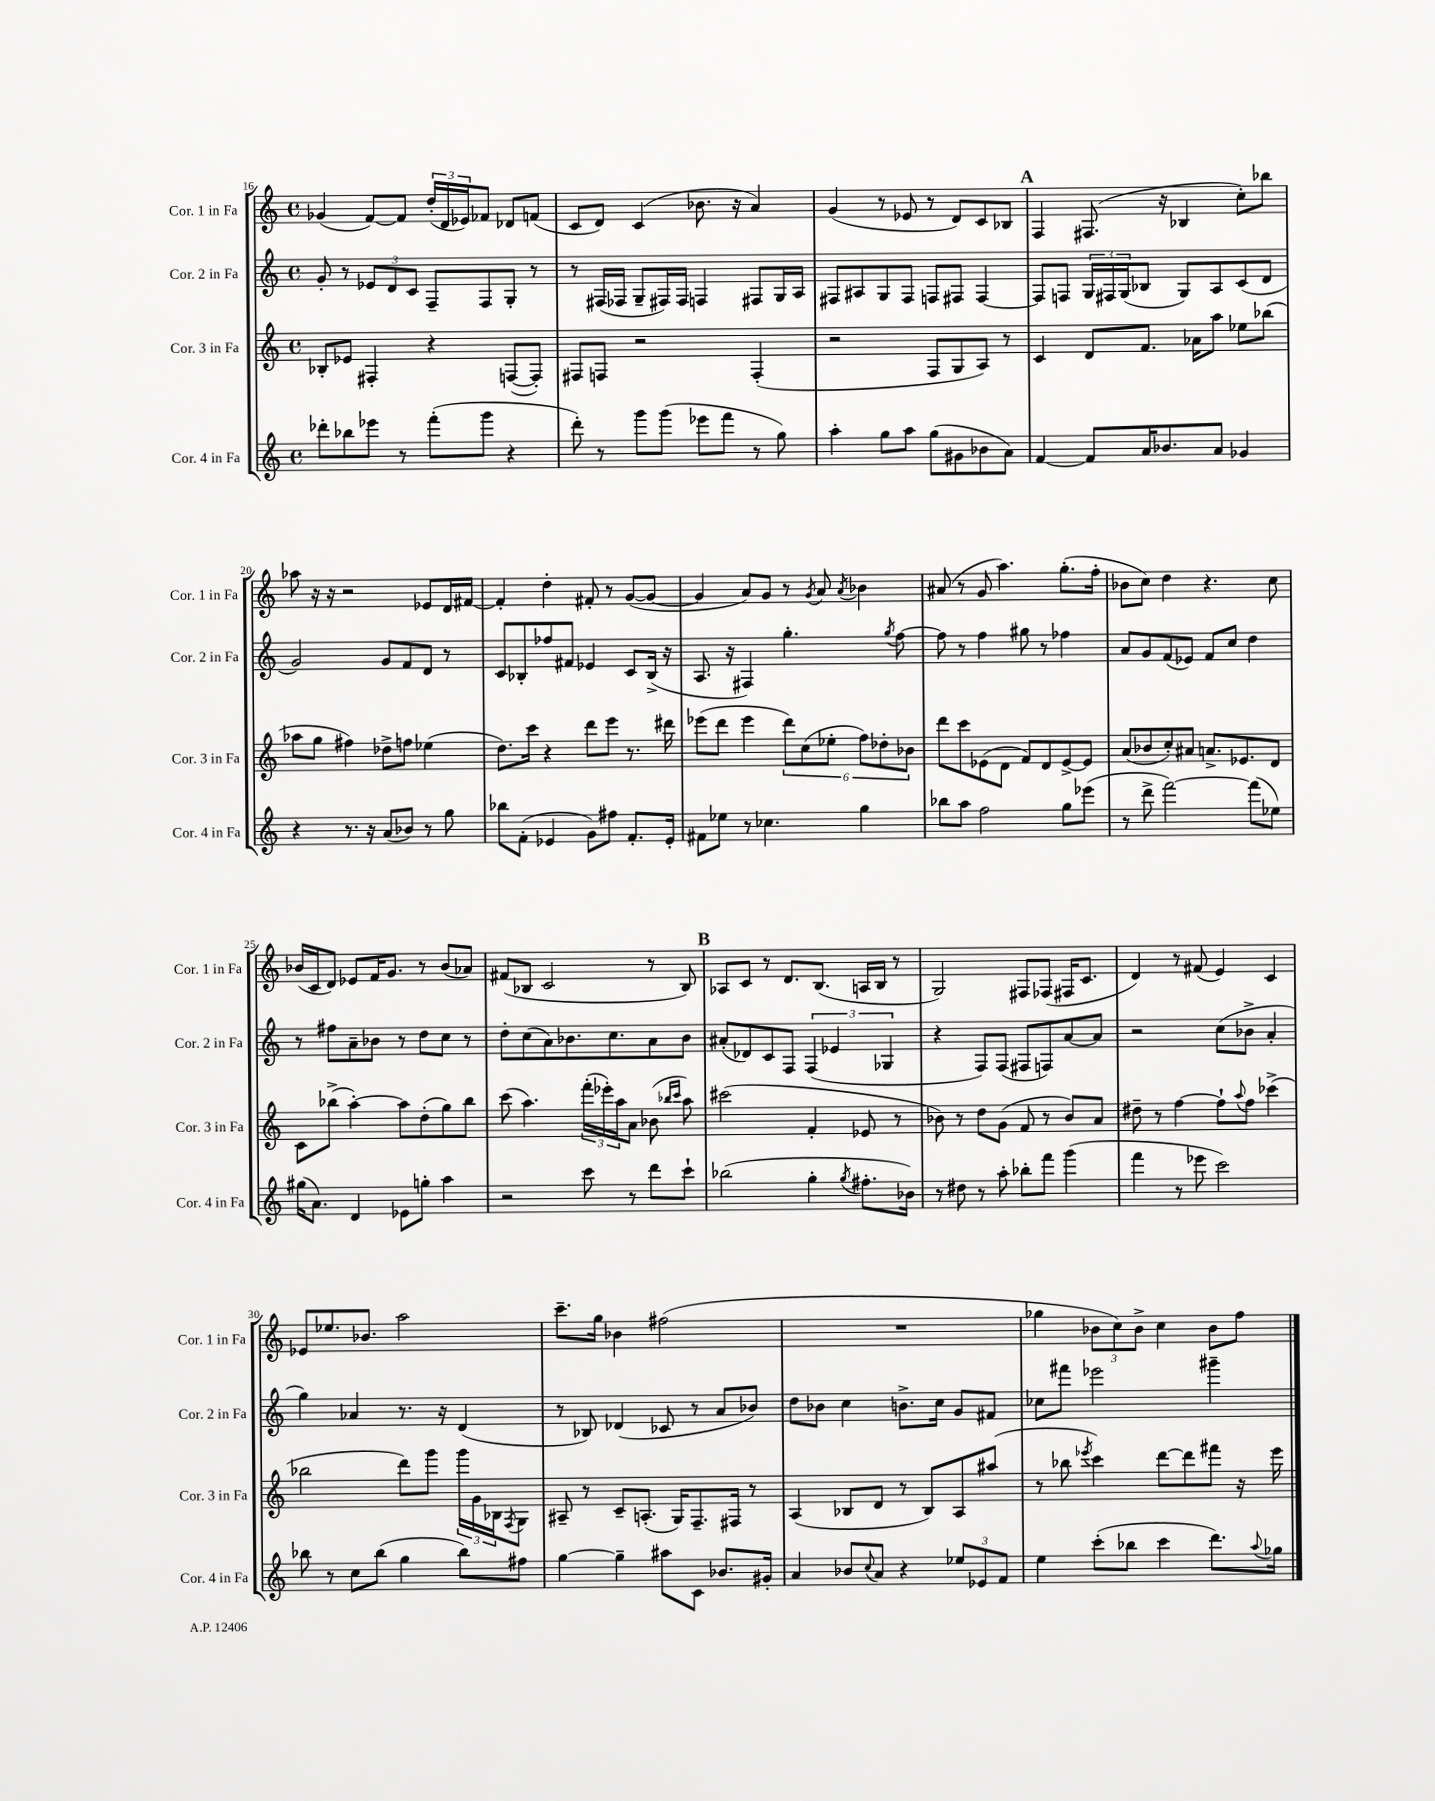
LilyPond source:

<<
\new StaffGroup <<
\new Staff = "s0" \with { instrumentName = "Cor. 1 in Fa" shortInstrumentName = "Cor. 1 in Fa" } {
    \clef treble \key c \major \defaultTimeSignature \time 4/4
    ges'4( f'8~) f'8 \tuplet 3/2 { d''16-.( d'16 ees'16) } fes'8 des'8 f'8( |
    c'8 d'8) c'4( bes'8. r16 a'4) |
    g'4( r8 ees'8 r8 d'8) c'8 bes8 |
    \mark \markup { \bold "A" } f4 fis8.( r16 bes4 c''8-.) bes''8 |
    aes''8 r16 r16 r2 ees'8 d'16 fis'16~ |
    fis'4-. d''4-. fis'8-. r8 g'8~( g'8~ |
    g'4 a'8) g'8 r8 \acciaccatura { g'8 } a'8 \acciaccatura { a'8 } bes'4 |
    ais'8( r8 g'8 a''4.) g''8.-.( f''16-. |
    bes'8 c''8) d''4 r4. c''8 |
    bes'16( c'16 d'8) ees'8 f'16 g'8. r8 bes'8( aes'8) |
    fis'8( bes8 c'2 r8 bes8) |
    \mark \markup { \bold "B" } aes8 c'8 r8 d'8. b8.( a16 b16 r8 |
    g2) fis8 fes8( fis16 c'8. |
    d'4) r8 fis'8( e'4) c'4 |
    ees'8 ees''8. bes'8. a''2 |
    c'''8.-- g''16 bes'4 fis''2( |
    R1 |
    ges''4 \tuplet 3/2 { bes'8 c''8) bes'8-> } c''4 bes'8 f''8 \bar "|." |
}
\new Staff = "s1" \with { instrumentName = "Cor. 2 in Fa" shortInstrumentName = "Cor. 2 in Fa" } {
    \clef treble \key c \major \defaultTimeSignature \time 4/4
    g'8-. r8 \tuplet 3/2 { ees'8 d'8 c'8 } f8-- f8 g8-. r8 |
    r8 fis16( fes16 g8-- fis16) fis16 f4 fis8 g16 a16 |
    fis8 ais8 g8 fis8 f8 fis8 fis4~ |
    \mark \markup { \bold "A" } fis8 f8 \tuplet 3/2 { g16 fis16 g16( } bes8 g8) a8 c'8( d'8 |
    g'2) g'8 f'8 d'8 r8 |
    c'8 bes8-. fes''8 fis'8 ees'4 c'8 bes16->( r16 |
    a8. r16 fis4) g''4.-. \acciaccatura { g''8 } f''8~ |
    f''8 r8 f''4 gis''8 r8 fes''4 |
    a'8 g'8 f'8( ees'8) f'8 c''8 d''4 |
    r8 fis''8 a'8-- bes'8 r8 d''8 c''8 r8 |
    d''8-. c''8( a'8) bes'8. c''8. a'8 bes'8 |
    \mark \markup { \bold "B" } ais'8-.( des'8) c'8 f8 \tuplet 3/2 { f4( ees'4 ges4 } |
    r4 f8) f8( fis8 f8) a'8~ a'8 |
    r2 c''8( bes'8-> a'4-. |
    g''4) aes'4 r8. r16 d'4( |
    r8 bes8) des'4( ces'8 r8 a'8 bes'8) |
    d''8 bes'8 c''4 b'8.-> c''16 g'8 fis'8 |
    ces''8 fis'''8 ees'''2 gis'''4-- \bar "|." |
}
\new Staff = "s2" \with { instrumentName = "Cor. 3 in Fa" shortInstrumentName = "Cor. 3 in Fa" } {
    \clef treble \key c \major \defaultTimeSignature \time 4/4
    bes8-. ees'8 fis4-. r4 f8~( f8-.) |
    fis8 f8 r2 f4-.( |
    r2 f8 g8 a8) r8 |
    \mark \markup { \bold "A" } c'4 d'8 f'8. aes'16 a''8 ees''8 bes''8( |
    aes''8 g''8 fis''4) des''8-> f''8 ees''4( |
    d''8.) c'''16 r4 d'''8 e'''8 r8. dis'''16 |
    ees'''8( d'''8 ees'''4 \tuplet 6/4 { d'''8) c''8( ees''8-. f''8) des''8-. bes'8 } |
    d'''8 c'''8 ees'8( d'8 f'8) d'8 ees'8~-> ees'8 |
    a'8( bes'8 c''8-.) ais'8 a'8.-> ees'8. d'8 |
    c'8 bes''8->( a''4~-.) a''8 d''8-.( g''8) bes''8 |
    c'''8( a''4.) \tuplet 3/2 { f'''16-.( ees'''16-.) a''16 } a'8 bes'8( \grace { bes''16 c'''16 } a''8) |
    \mark \markup { \bold "B" } cis'''2( f'4-. ees'8 r8 |
    bes'8) r8 d''8 g'8( f'8 r8 bes'8) a'8 |
    dis''8-- r8 f''4~ f''8-! \appoggiatura { a''8 } f''8 ces'''4->( |
    bes''2 d'''8) g'''8 \tuplet 3/2 { g'''16 g'16 bes16 } \acciaccatura { f8 } g8 |
    ais8-- r8 c'8-- a8.-.( g16) f8.-- fis16 r8 |
    a4( bes8 d'8 r8 bes8) a8 ais''8( |
    r8 bes''8 \acciaccatura { ees'''8 } c'''4) d'''8~ d'''8 fis'''8 r16 ees'''16 \bar "|." |
}
\new Staff = "s3" \with { instrumentName = "Cor. 4 in Fa" shortInstrumentName = "Cor. 4 in Fa" } {
    \clef treble \key c \major \defaultTimeSignature \time 4/4
    des'''8-. bes''8 ees'''8 r8 f'''8-.( g'''8 r4 |
    d'''8-.) r8 g'''8 g'''8( ees'''8 f'''8 r8 g''8) |
    a''4-. g''8 a''8 g''8( gis'8 bes'8 a'8) |
    \mark \markup { \bold "A" } f'4~ f'8 a'16 bes'8. a'8 ges'4 |
    r4 r8. r16 a'8( bes'8) r8 g''8 |
    bes''8 f'8-.( ees'4 g'8) fis''8 f'8.-. ees'16-. |
    fis'8 ees''8 r8 ces''4. g''4 |
    bes''8 a''8 f''2 g''8 ees'''8( |
    r8 d'''8-> f'''2~) f'''8( ees''8) |
    gis''16( a'8.) d'4 ees'8 g''8-. a''4 |
    r2 c'''8 r8 d'''8 c'''8-! |
    \mark \markup { \bold "B" } bes''2( g''4-. \acciaccatura { g''8 } fis''8.-. bes'16) |
    r8 dis''8 r8 a''8-. bes''8-. f'''8 g'''4( |
    f'''4 r8 ees'''8 c'''2) |
    bes''8 r8 c''8 bes''8( g''4 bes''8) fis''8 |
    g''4~ g''4-- ais''8 c'8 bes'8. gis'16-. |
    a'4 bes'8 \appoggiatura { c''8 } a'8 r4 \tuplet 3/2 { ees''8 ees'8 f'8 } |
    e''4 c'''8-.( bes''8 c'''4 d'''8.) \appoggiatura { a''8 } ges''16 \bar "|." |
}
>>
>>
\layout { \context { \Score currentBarNumber = #16 } }
